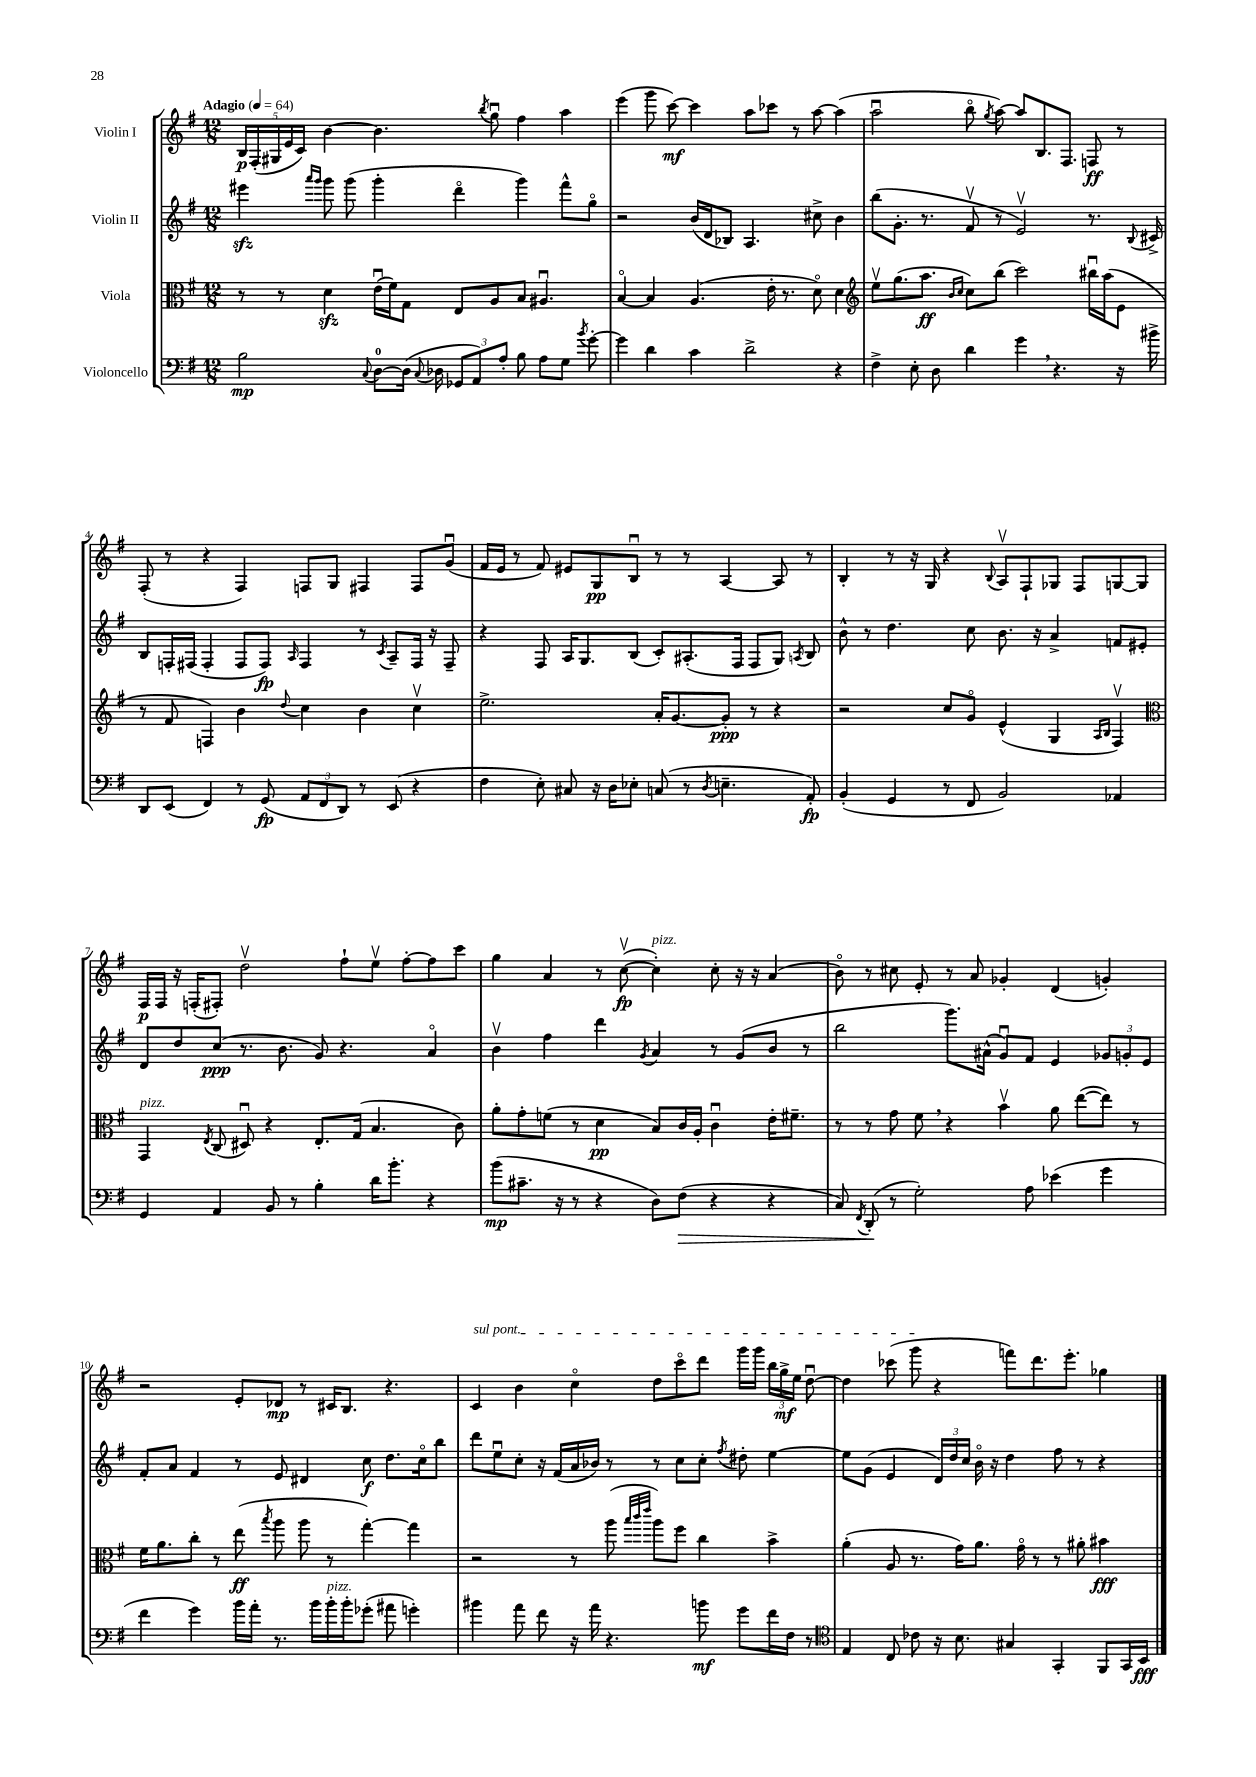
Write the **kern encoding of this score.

**kern	**dynam	**kern	**dynam	**kern	**dynam	**kern	**dynam
*part4	*part4	*part3	*part3	*part2	*part2	*part1	*part1
*staff4	*staff4	*staff3	*staff3	*staff2	*staff2	*staff1	*staff1
*I"Violoncello	*	*I"Viola	*	*I"Violin II	*	*I"Violin I	*
*clefF4	*	*clefC3	*	*clefG2	*	*clefG2	*
*k[f#]	*	*k[f#]	*	*k[f#]	*	*k[f#]	*
*M12/8	*	*M12/8	*	*M12/8	*	*M12/8	*
*MM64	*	*MM64	*	*MM64	*	*MM64	*
=1	=1	=1	=1	=1	=1	=1	=1
!	!	!	!	!	!	!LO:TX:a:B:t=Adagio	!
2B\	mp	8r	.	4eee#Xzz\	.	20B/LL	p
.	.	.	.	.	.	(20F#'/	.
.	.	.	.	.	.	20G#X/	.
.	.	8r	.	.	.	.	.
.	.	.	.	.	.	20e/	.
.	.	.	.	.	.	20c/JJ)	.
.	.	.	.	16qqaaa/LL	.	.	.
.	.	.	.	16qqggg/JJ	.	.	.
.	.	4dzz\	.	8ggg\	.	[4b\	.
.	.	.	.	(8ggg\	.	.	.
8qqC/	.	.	.	.	.	.	.
[8D\L	.	(16eu\LL	.	4ggg'\	.	4.b\]	.
.	.	16f#\J)	.	.	.	.	.
(16D\Jk]	.	8G\J	.	.	.	.	.
8qqC/	.	.	.	.	.	.	.
16D-X\	.	.	.	.	.	.	.
12GG-X/L	.	8E/L	.	4ddd\	.	.	.
12AA/)	.	.	.	.	.	.	.
.	.	.	.	.	.	8qbb/	.
.	.	8A/	.	.	.	8ggu\	.
12A'/J	.	.	.	.	.	.	.
8B\	.	8B/J	.	4ggg\)	.	4ff#\	.
8A\L	.	4.A#Xu/	.	.	.	.	.
8G\J	.	.	.	8fff#^^\L	.	4aa\	.
8qb/	.	.	.	.	.	.	.
[8g'\	.	.	.	8gg\J	.	.	.
=2	=2	=2	=2	=2	=2	=2	=2
4g\]	.	[4B/	.	2r	.	(4eee\	.
4d\	.	4B/]	.	.	.	8ggg\	.
.	.	.	.	.	.	[8ccc\)	mf
4c\	.	(4.A/	.	(16b/LL	.	4ccc\]	.
.	.	.	.	16d/J	.	.	.
.	.	.	.	8B-X/J)	.	.	.
2d^\	.	.	.	4.A/	.	8aa\L	.
.	.	16e'\	.	.	.	8ccc-X\J	.
.	.	8.r	.	.	.	.	.
.	.	.	.	.	.	8r	.
.	.	8d\)	.	8cc#X^\	.	[8aa\	.
4r	.	4d\	.	4b\	.	(4aa\]	.
=3	=3	=3	=3	=3	=3	=3	=3
*	*	*clefG2	*	*	*	*	*
4F#^\	.	8eev\L	.	(8bb\L	.	2aau\	.
.	.	(8.gg\	.	8.g'\J	.	.	.
8E'\	.	.	.	.	.	.	.
.	.	8.aa\J	ff	8.r	.	.	.
8D\	.	.	.	.	.	.	.
.	.	16qqb/LL	.	.	.	.	.
.	.	16qqcc/JJ	.	.	.	.	.
4d\	.	8cc\L)	.	8f#v/	.	8bb\	.
.	.	.	.	.	.	8qgg/	.
.	.	(8bb\J	.	8r	.	[8aa\)	.
4g,\	.	2ccc\)	.	2ev/)	.	8aa/L]	.
.	.	.	.	.	.	8.B/	.
4.r	.	.	.	.	.	.	.
.	.	.	.	.	.	8.F#/J	.
.	.	16bb#Xu\LL	.	8.r	.	8Fn/	ff
.	.	(16aa\J	.	.	.	.	.
16r	.	8e\J	.	.	.	8r	.
.	.	.	.	8qqB/	.	.	.
16b#X^\	.	.	.	16c#X^/	.	.	.
!!LO:LB:g=z
=4	=4	=4	=4	=4	=4	=4	=4
8DD/L	.	8r	.	8B/L	.	(8F#'/	.
(8EE/J	.	8f#/	.	16Fn'/L	.	8r	.
.	.	.	.	(16F#X/JJ	.	.	.
4FF#/)	.	4Fn/)	.	4F#'/	.	4r	.
8r	.	4b\	.	8F#/L	.	4F#/)	.
(8GG/	fp	.	.	8F#/J)	fp	.	.
.	.	8qqdd/	.	16qqA/	.	.	.
12AA/L	.	4cc\	.	4F#/	.	8Fn/L	.
12FF#/	.	.	.	.	.	.	.
.	.	.	.	.	.	8G/J	.
12DD/J)	.	.	.	.	.	.	.
8r	.	4b\	.	8r	.	4F#X/	.
.	.	.	.	8qc/	.	.	.
(8EE/	.	.	.	8A~/L	.	.	.
4r	.	4ccv\	.	16F#/Jk	.	8F#/L	.
.	.	.	.	16r	.	.	.
.	.	.	.	8F#~/	.	(8gu/J	.
=5	=5	=5	=5	=5	=5	=5	=5
4F#\	.	2.ee^\	.	4r	.	16f#/LL	.
.	.	.	.	.	.	16e/JJ	.
.	.	.	.	.	.	8r	.
8E'\)	.	.	.	8F#/	.	8f#/)	.
8C#X/	.	.	.	16A/KL	.	8e#X/L	.
.	.	.	.	8.G/	.	.	.
16r	.	.	.	.	.	8G/	pp
16D\KL	.	.	.	.	.	.	.
8E-X'\J	.	.	.	(8B/J	.	8Bu/J	.
(8Cn/	.	16a'/KL	.	8c'/L)	.	8r	.
.	.	[8.g/	.	.	.	.	.
8r	.	.	.	(8.A#X'/	.	8r	.
8qD/	.	.	.	.	.	.	.
4.En~\	.	8g'/J]	ppp	.	.	[4A/	.
.	.	.	.	16F#/Jk	.	.	.
.	.	8r	.	8F#/L	.	.	.
.	.	4r	.	8G/J)	.	8A/]	.
.	.	.	.	8qAn/	.	.	.
8AA'/)	fp	.	.	8B/	.	8r	.
=6	=6	=6	=6	=6	=6	=6	=6
(4BB'/	.	2r	.	8b^^\	.	4B'/	.
.	.	.	.	8r	.	.	.
4GG/	.	.	.	4.dd\	.	8r	.
.	.	.	.	.	.	16r	.
.	.	.	.	.	.	16G/	.
8r	.	8cc/L	.	.	.	4r	.
8FF#/	.	8g/J	.	8cc\	.	.	.
.	.	.	.	.	.	8qqB/	.
2BB/)	.	(4e^^/	.	8.b\	.	8Av/L	.
.	.	.	.	.	.	8F#`/	.
.	.	.	.	16r	.	.	.
.	.	4G/	.	4a^/	.	8G-X/J	.
.	.	.	.	.	.	8F#/L	.
.	.	16qqA/LL	.	.	.	.	.
.	.	16qqB/JJ	.	.	.	.	.
4AA-X/	.	4F#v/)	.	8fn/L	.	[8Gn/	.
.	.	.	.	8e#X'/J	.	8G/J]	.
!!LO:LB:g=z
=7	=7	=7	=7	=7	=7	=7	=7
*	*	*clefC3	*	*	*	*	*
!	!	!LO:TX:a:i:t=pizz.	!	!	!	!	!
4GG/	.	4GG/	.	8d/L	.	16F#/LL	p
.	.	.	.	.	.	16F#/JJ	.
.	.	.	.	8dd/	.	16r	.
.	.	.	.	.	.	(16Fn'/KL	.
.	.	8qE/	.	.	.	.	.
4AA/	.	(8C/	.	(8cc/J	ppp	8F#X'/J)	.
.	.	8D#Xu/)	.	8.r	.	2ddv\	.
8BB/	.	4r	.	.	.	.	.
.	.	.	.	8.b\	.	.	.
8r	.	.	.	.	.	.	.
4B'\	.	8.E'/L	.	8g/)	.	.	.
.	.	.	.	4.r	.	8ff#`\L	.
.	.	(16G/Jk	.	.	.	.	.
16d\KL	.	4.B/	.	.	.	8eev\J	.
8.b'\J	.	.	.	.	.	.	.
.	.	.	.	.	.	[8ff#'\L	.
4r	.	.	.	4a/	.	8ff#\]	.
.	.	8c\)	.	.	.	8ccc\J	.
=8	=8	=8	=8	=8	=8	=8	=8
(8b\L	mp	8a'\L	.	4bv\	.	4gg\	.
8.c#X~\J	.	8g'\	.	.	.	.	.
.	.	(8fn\J	.	4ff#\	.	4a/	.
16r	.	.	.	.	.	.	.
8r	.	8r	.	.	.	.	.
4r	.	4d\	pp	4ddd\	.	8r	.
.	.	.	.	.	.	([8ccv\	fp
.	.	.	.	8qg/	.	.	.
!	!	!	!	!	!	!LO:TX:a:i:t=pizz.	!
8D\L)	.	8B/L)	.	4a/	.	4cc'\])	.
!	!LO:HP:b	!	!	!	!	!	!
(8F#\J	>	16c/L	.	.	.	.	.
.	.	16A'/JJ	.	.	.	.	.
4r	.	4cu\	.	8r	.	8cc'\	.
.	.	.	.	(8g/L	.	16r	.
.	.	.	.	.	.	16r	.
4r	.	16e'\KL	.	8b/J	.	(4a/	.
.	.	8.f#X~\J	.	.	.	.	.
.	.	.	.	8r	.	.	.
=9	=9	=9	=9	=9	=9	=9	=9
8C/)	.	8r	.	2bb\	.	8b\)	.
8qFF#/	.	.	.	.	.	.	.
(8DD'/	.	8r	.	.	.	8r	.
8r	]	8g\	.	.	.	8cc#X\	.
2G'\)	.	8f#,\	.	.	.	8e'/	.
.	.	4r	.	8.ggg\L)	.	8r	.
.	.	.	.	.	.	8a/	.
.	.	.	.	(16a#X^^\Jk	.	.	.
.	.	4bv\	.	8gu/L)	.	4g-X'/	.
8A\	.	.	.	8f#/J	.	.	.
(4e-X\	.	8a\	.	4e/	.	(4d/	.
.	.	([8ee\L	.	.	.	.	.
4g\	.	8ee\J])	.	12g-X/L	.	4gn'/)	.
.	.	.	.	12gn'/	.	.	.
.	.	8r	.	.	.	.	.
.	.	.	.	12e/J	.	.	.
!!LO:LB:g=z
=10	=10	=10	=10	=10	=10	=10	=10
4f#\	.	16f#\KL	.	8f#'/L	.	2r	.
.	.	8.a\	.	.	.	.	.
.	.	.	.	8a/J	.	.	.
4g\)	.	8cc'\J	.	4f#/	.	.	.
.	.	8r	.	.	.	.	.
16b\LL	.	(8ee\	ff	8r	.	8e'/L	.
16a'\JJ	.	.	.	.	.	.	.
.	.	8qbb/	.	.	.	.	.
8.r	.	8aa\	.	8e/	.	8d-X/J	mp
.	.	8aa\	.	4d#X/	.	8r	.
16b\LL	.	.	.	.	.	.	.
!LO:TX:a:i:t=pizz.	!	!	!	!	!	!	!
16b'\	.	8r	.	.	.	16c#X/KL	.
16b'\J	.	.	.	.	.	8.B/J	.
(8g-X'\J	.	[4gg'\)	.	8cc\	f	.	.
8a#X\	.	.	.	8.dd\L	.	4.r	.
4gn'\)	.	4gg\]	.	.	.	.	.
.	.	.	.	16cc\k	.	.	.
.	.	.	.	8bb\J	.	.	.
=11	=11	=11	=11	=11	=11	=11	=11
!	!	!	!	!	!	!LO:TX:a:i:t=sul pont.	!
4b#X\	.	2r	.	8ddd\L	.	4c/	.
.	.	.	.	8eeu\	.	.	.
8a\	.	.	.	8cc'\J	.	4b\	.
8f#\	.	.	.	16r	.	.	.
.	.	.	.	(16f#/LL	.	.	.
16r	.	8r	.	16a/	.	4cc\	.
16a\	.	.	.	16b-X/JJ)	.	.	.
4.r	.	(8aa\	.	8r	.	.	.
.	.	32qqbb/LLL	.	.	.	.	.
.	.	32qqccc/	.	.	.	.	.
.	.	32qqeee/JJJ	.	.	.	.	.
.	.	8aa\L)	.	8r	.	8dd\L	.
.	.	8ff#\J	.	8cc\L	.	8ccc\	.
8bn\	mf	4cc\	.	8cc'\J	.	8ddd\J	.
.	.	.	.	8qff#/	.	.	.
8g\L	.	.	.	8dd#X'\	.	16ggg\LL	.
.	.	.	.	.	.	16ggg\JJ	.
16f#\L	.	4b^\	.	[4ee\	.	24bb\LL	.
.	.	.	.	.	.	24gg^\	mf
16F#\JJ	.	.	.	.	.	.	.
.	.	.	.	.	.	24ee\JJ	.
8r	.	.	.	.	.	[8ddu\	.
=12	=12	=12	=12	=12	=12	=12	=12
*clefC4	*	*	*	*	*	*	*
4E/	.	(4a'\	.	8ee\L]	.	4dd\]	.
.	.	.	.	(8g\J	.	.	.
8C/	.	8A/	.	4e/	.	(8ccc-X\	.
8c-X\	.	8.r	.	.	.	8ggg\	.
16r	.	.	.	24d/LL)	.	4r	.
.	.	.	.	24dd/	.	.	.
8.B\	.	16g\KL)	.	.	.	.	.
.	.	.	.	24cc/JJ	.	.	.
.	.	8.a\J	.	16b\	.	.	.
.	.	.	.	16r	.	.	.
4G#X/	.	.	.	4dd\	.	8fffn\L)	.
.	.	16g\	.	.	.	.	.
.	.	8r	.	.	.	8.ddd\	.
4GG'/	.	8r	.	8ff#\	.	.	.
.	.	.	.	.	.	8.eee'\J	.
.	.	8a#X'\	.	8r	.	.	.
8FF#/L	.	4b#X\	fff	4r	.	4gg-X\	.
16GG/L	.	.	.	.	.	.	.
16BB/JJ	fff	.	.	.	.	.	.
==	==	==	==	==	==	==	==
*-	*-	*-	*-	*-	*-	*-	*-
